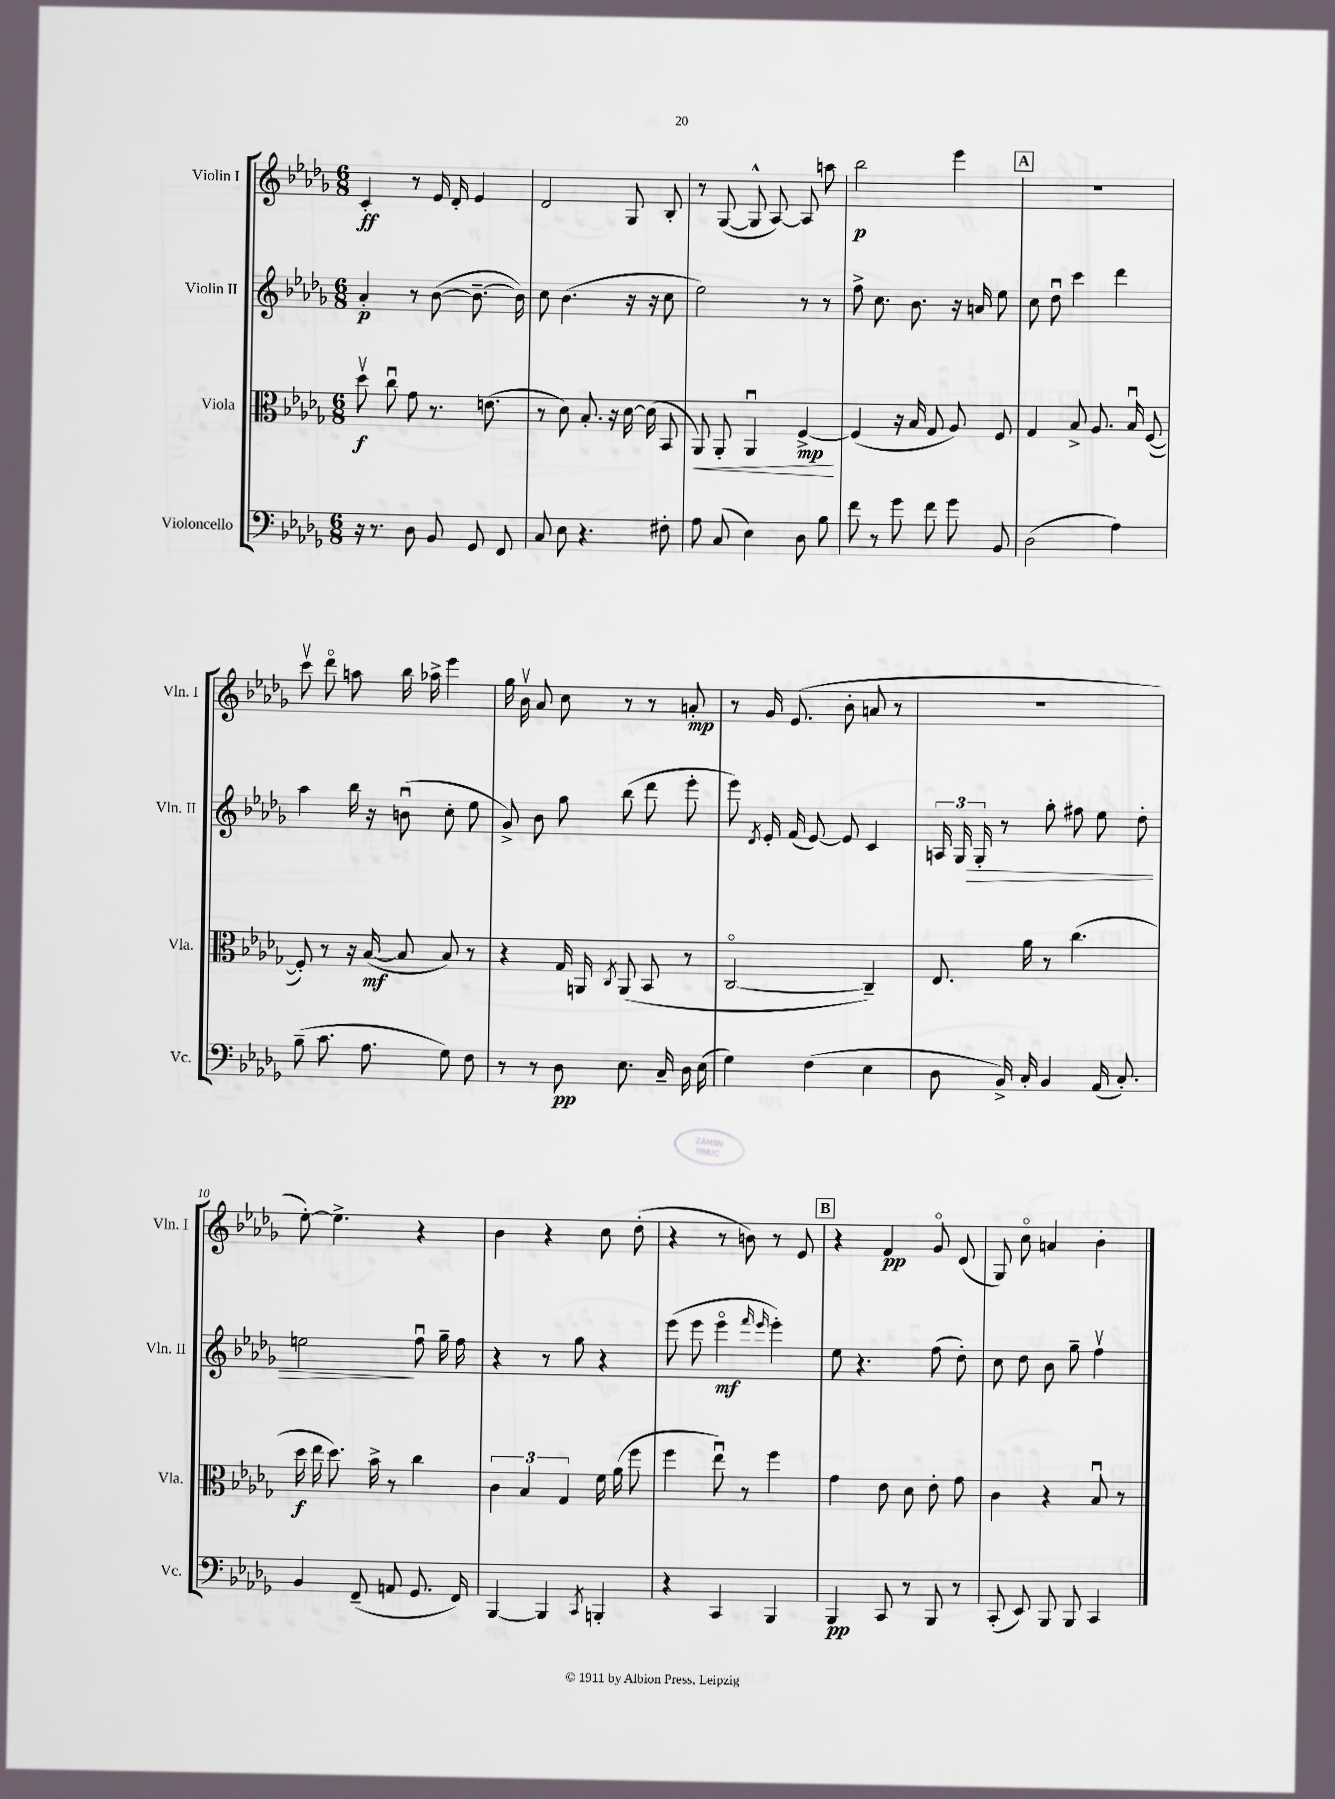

**kern	**kern	**kern	**kern
*staff4	*staff3	*staff2	*staff1
*clefF4	*clefC3	*clefG2	*clefG2
*k[b-e-a-d-g-]	*k[b-e-a-d-g-]	*k[b-e-a-d-g-]	*k[b-e-a-d-g-]
*M6/8	*M6/8	*M6/8	*M6/8
16r	8dd-v	4a-'	4c'
8.r	.	.	.
.	8ccu	.	.
8D-	8g-	8r	8r
8BB-	8.r	([8b-	16e-
.	.	.	16d-'
8GG-	.	8.b-~_	4e-
.	(8.e	.	.
8FF	.	.	.
.	.	16b-])	.
=	=	=	=
8C	8r	8cc	2d-
8E-	8d-)	(4.b-	.
4.r	8.B-'	.	.
.	16r	.	.
.	[16d-	16r	8G-
.	(16d-]	16r	.
8F#'	8BB-	8cc	8B-'
=	=	=	=
8A-	8AA-)	2ee-)	8r
(8C	8AA-'	.	([8G-
4E-)	4AA-u	.	8G-^^]
.	.	.	[8A-)
8D-	[4F^	8r	8A-]
8B-	.	8r	8aa
=	=	=	=
8f	(4F]	8ff^	2bb-
8r	.	8.cc	.
8g-	16r	.	.
.	16B-	8.b-	.
8f	8G-	.	.
8g-	8A-)	16r	4eee-
.	.	16a	.
8BB-	8F	8ee-	.
=	=	=	=
(2D-	4G-	8cc	2.r
.	.	8dd-u	.
.	8B-^	4ccc	.
.	8.A-	.	.
4A-)	.	4ddd-	.
.	16B-u	.	.
.	([8F	.	.
=	=	=	=
(8B-~	8F'])	4aa-	8cccv
8.c	8r	.	8ddd-o
.	16r	16bb-	8aa
8.A-	([16B-	16r	.
.	8B-]	(8bu	16bb-
.	.	.	16aa-^
8G-)	8B-)	8cc'	4eee-
8F	8r	8ee-	.
=	=	=	=
8r	4r	8g-^)	16gg-
.	.	.	16b-v
8r	.	8b-	8a-
8D-	16G-	8gg-	8cc
.	16AA	.	.
.	8qC	.	.
8.E-	(8AA	(8bb-	8r
.	8BB-	8ddd-	8r
16C~	.	.	.
16D-	8r	8eee-'	8a'
(16E-	.	.	.
=	=	=	=
4G-)	[2Co	8eee-)	8r
.	.	8qd-	.
.	.	16e-'	16g-
.	.	(16f	(8.e-
(4F	.	[8e-)	.
.	.	8e-]	8b-'
4E-	4C~])	4c	8a
.	.	.	8r
=	=	=	=
8D-	8.E-	24A	2.r
.	.	24G-	.
.	.	24G-'	.
16BB-^)	.	8r	.
16C'	16a-	.	.
4BB-	8r	8gg-'	.
.	(4.cc	8ff#	.
(16AA-	.	8ee-	.
8.C')	.	.	.
.	.	8dd-'	.
=	=	=	=
4BB-	16dd-	2ee	[8ee-')
.	16ee-	.	.
.	8.dd-)	.	4.ee-^]
(8FF~	.	.	.
.	16b-^	.	.
8AA	8r	.	.
8.GG-	4cc	8ffu	4r
.	.	16gg-~	.
16FF)	.	16ff	.
=	=	=	=
[4BBB-	6c	4r	4b-
.	6B-	.	.
4BBB-]	.	8r	4r
.	6G-	.	.
.	.	8gg-	.
8qCC	.	.	.
4BBB'	16f	4r	8cc
.	(16a-	.	.
.	8ff	.	(8dd-'
=	=	=	=
4r	4ff	(8eee-	4r
.	.	8eee-	.
4CC	8ee-u)	4eee-o	8r
.	8r	.	8b)
.	.	16qqfff	.
.	.	16qqeee-	.
4BBB-	4ff	4eee-')	8r
.	.	.	8e-
=	=	=	=
4BBB-	4g-	8ee-	4r
.	.	4.r	.
8CC	8e-	.	4f
8r	8d-	.	.
8BBB-	8e-'	(8ff	8g-o
8r	8g-	8dd-')	(8d-
=	=	=	=
(8CC'	4c	8cc	8G-)
8EE-)	.	8dd-	8cco
8BBB-	4r	8b-	4a
8BBB-	.	8gg-~	.
4CC	8B-u	4ffv	4b-'
.	8r	.	.
==	==	==	==
*-	*-	*-	*-
